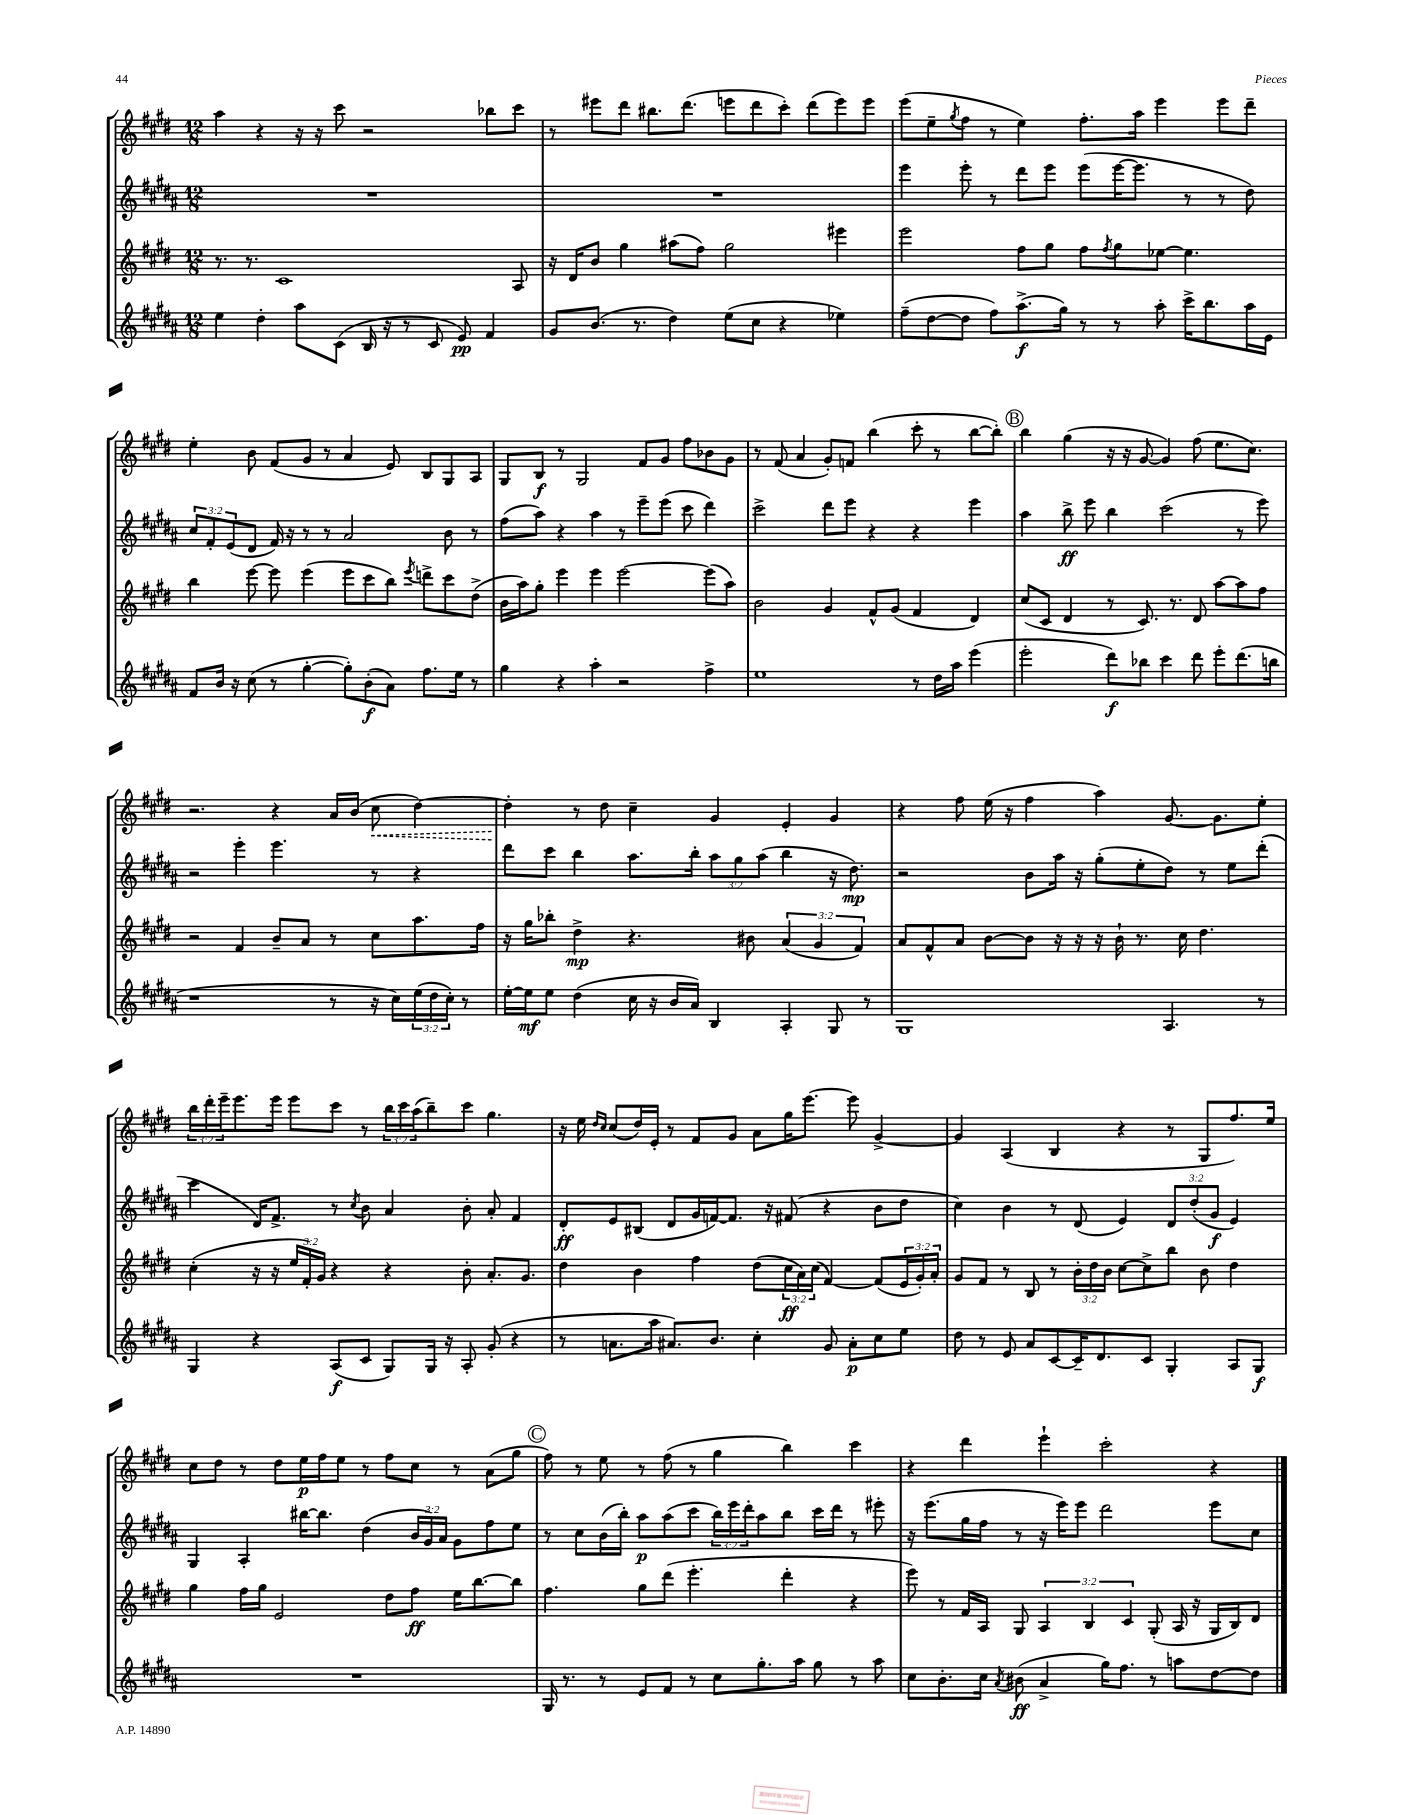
<<
\new StaffGroup <<
\new Staff = "s0" {
    \clef treble \key e \major \numericTimeSignature \time 12/8 \override Staff.TupletNumber.text = #tuplet-number::calc-fraction-text
    a''4 r4 r16 r16 cis'''8 r2 bes''8 cis'''8 |
    r8 eis'''8 dis'''8 bis''8. dis'''8.( e'''8 dis'''8 cis'''8-.) dis'''8( e'''8) e'''8 |
    e'''8( e''8-- \acciaccatura { gis''8 } fis''8 r8 e''4) fis''8.-. a''16 e'''4 e'''8 dis'''8-- |
    e''4-. b'8 fis'8( gis'8 r8 a'4 e'8) b8 gis8 a8 |
    gis8 b8\f r8 gis2 fis'8 gis'8 fis''8 bes'8 gis'8 |
    r8 fis'8( a'4 gis'8-.) f'8 b''4( cis'''8-. r8 b''8~ b''8-.) |
    \mark \markup { \circle "B" } b''4 gis''4( r16 r16 gis'8~ gis'4) fis''8( e''8. cis''8.) |
    r2. r4 a'16 b'16( \once \override Hairpin.style = #'dashed-line cis''8\< dis''4~) |
    dis''4-.\! r8 dis''8 cis''4-- gis'4 e'4-. gis'4 |
    r4 fis''8 e''16( r16 fis''4 a''4) gis'8.~ gis'8. e''8-. |
    \tuplet 3/2 { b''16 dis'''16-. e'''16-- } e'''8. e'''16 e'''8 cis'''8 r8 \tuplet 3/2 { b''16 cis'''16 a''16( } b''8--) cis'''8 gis''4. |
    r16 e''16 \grace { dis''16 cis''16 } cis''8( dis''16) e'16-. r8 fis'8 gis'8 a'8 gis''16 e'''8.~ e'''8 gis'4~-> |
    gis'4 a4( b4 r4 r8 gis8 fis''8.) e''16 |
    cis''8 dis''8 r8 dis''8 e''16\p fis''16 e''8 r8 fis''8 cis''8 r8 a'8( gis''8 |
    \mark \markup { \circle "C" } fis''8) r8 e''8 r8 fis''8( r8 gis''4 b''4) cis'''4 |
    r4 dis'''4 e'''4-! cis'''2-. r4 \bar "|." |
}
\new Staff = "s1" {
    \clef treble \key b \major \numericTimeSignature \time 12/8 \override Staff.TupletNumber.text = #tuplet-number::calc-fraction-text
    R1. |
    R1. |
    e'''4 e'''8-. r8 dis'''8 e'''8 e'''8( e'''16~ e'''8. r8 r8 dis''8) |
    \tuplet 3/2 { cis''8 fis'8-. e'8( } dis'8 fis'16) r16 r8 r8 ais'2 b'8 r8 |
    fis''8( ais''8) r4 ais''4 r8 e'''8-- e'''8( cis'''8 dis'''4) |
    cis'''2-> dis'''8 e'''8 r4 r4 e'''4 |
    \mark \markup { \circle "B" } ais''4 b''8->\ff e'''8 b''4 cis'''2( r8 e'''8) |
    r2 e'''4-. e'''4. r8 r4 |
    dis'''8 cis'''8 b''4 ais''8. b''16-. \tuplet 3/2 { ais''8 gis''8 ais''8( } b''4 r16 dis''8.\mp) |
    r2 b'8 ais''16 r16 gis''8-.( e''8-. dis''8) r8 e''8 dis'''8-.( |
    cis'''4 dis'16) fis'8.-> r8 \acciaccatura { cis''8 } b'8 ais'4 b'8-. ais'8-. fis'4 |
    dis'8-.\ff e'8 bis8( dis'8 gis'16 f'16~) f'8. r16 fis'8( r4 b'8 dis''8 |
    cis''4) b'4 r8 dis'8( e'4) \tuplet 3/2 { dis'8 dis''8-.( gis'8\f } e'4) |
    gis4 ais4-. bis''16~ bis''8. dis''4( \tuplet 3/2 { b'16 gis'16) ais'16 } gis'8 fis''8 e''8 |
    \mark \markup { \circle "C" } r8 cis''8 b'16( b''16-.) ais''8\p ais''8( cis'''8 \tuplet 3/2 { b''16) e'''16 dis'''16-. } ais''8 b''8 cis'''16 dis'''16 r8 eis'''8-. |
    r16 e'''8.( gis''16 fis''16 r8 r16 e'''16) e'''8 dis'''2 e'''8 cis''8 \bar "|." |
}
\new Staff = "s2" {
    \clef treble \key e \major \numericTimeSignature \time 12/8 \override Staff.TupletNumber.text = #tuplet-number::calc-fraction-text
    r8. r8. cis'1 a8 |
    r16 dis'16 b'8 gis''4 ais''8( fis''8) gis''2 eis'''4 |
    e'''2 fis''8 gis''8 fis''8 \acciaccatura { fis''8 } gis''8 ees''8~ ees''4. |
    b''4 e'''8~ e'''8 e'''4( e'''8 cis'''8 b''8) \acciaccatura { e'''8 } d'''8-> cis'''8 dis''8->( |
    b'16 a''16) gis''8-. e'''4 e'''4 e'''2~ e'''8( a''8) |
    b'2 gis'4 fis'8-^ gis'8( fis'4 dis'4) |
    \mark \markup { \circle "B" } cis''8( cis'8 dis'4 r8 cis'8.) r8. dis'8 a''8~ a''8 fis''8 |
    r2 fis'4 b'8-- a'8 r8 cis''8 a''8. fis''16 |
    r16 gis''16 bes''8-. dis''4->\mp r4. bis'8 \tuplet 3/2 { a'4( gis'4 fis'4) } |
    a'8 fis'8-^ a'8 b'8~ b'8 r16 r16 r16 b'16-! r8. cis''16 dis''4. |
    cis''4-.( r16 r16 \tuplet 3/2 { e''16 fis'16-.) gis'16 } r4 r4 b'8-. a'8.-. gis'8. |
    dis''4 b'4 fis''4 dis''8( \tuplet 3/2 { cis''16\ff a'16) cis''16( } fis'4~) fis'8( \tuplet 3/2 { e'16 gis'16-.) a'16-. } |
    gis'8 fis'8 r8 b8 r8 \tuplet 3/2 { b'16-. dis''16 b'16 } cis''8~ cis''8-> b''8 b'8 dis''4 |
    gis''4 fis''16 gis''16 e'2 dis''8 fis''8\ff e''16 b''8.~ b''8 |
    \mark \markup { \circle "C" } fis''4. gis''8 dis'''8( e'''4.-. dis'''4-. r4 |
    e'''8) r8 fis'16 a16 gis8 \tuplet 3/2 { a4 b4 cis'4 } gis8-.( a16 r16 gis16 b16) dis'8 \bar "|." |
}
\new Staff = "s3" {
    \clef treble \key b \major \numericTimeSignature \time 12/8 \override Staff.TupletNumber.text = #tuplet-number::calc-fraction-text
    e''4 dis''4-. ais''8 cis'8( b16 r16 r8 cis'8 e'8\pp) fis'4 |
    gis'8 b'8.( r8. dis''4) e''8( cis''8 r4 ees''4) |
    fis''8--( dis''8~ dis''8 fis''8) ais''8.->\f( gis''16) r8 r8 ais''8-. cis'''16-> b''8. ais''16 e'16 |
    fis'8 b'16 r16 cis''8( r8 gis''4~-. gis''8-.) b'8-.\f( ais'8) fis''8. e''16 r8 |
    gis''4 r4 ais''4-. r2 fis''4-> |
    e''1 r8 dis''16 ais''16 e'''4( |
    \mark \markup { \circle "B" } e'''2-. dis'''8\f) bes''8 cis'''4 dis'''8 e'''8-. dis'''8.( b''16 |
    r1 r8 r16 cis''16) \tuplet 3/2 { e''16( dis''16 cis''16-.) } r8 |
    e''16~-. e''16\mf e''8 dis''4( cis''16 r16 b'16 ais'16) b4 ais4-. gis8 r8 |
    gis1 ais4. r8 |
    gis4 r4 ais8\f( cis'8 gis8) gis16 r16 ais8-. gis'8-.( r4 |
    r8 a'8. ais''16 ais'8.) b'8. cis''4-. gis'8 ais'8-.\p cis''8 e''8 |
    dis''8 r8 e'8 ais'8 cis'8~ cis'16-- dis'8. cis'8 gis4-. ais8 gis8\f |
    R1. |
    \mark \markup { \circle "C" } gis16 r8. r8 e'8 fis'8 r8 cis''8 gis''8.-. ais''16 gis''8 r8 ais''8 |
    cis''8 b'8.-. cis''16 \acciaccatura { ais'8 } bis'8\ff( ais'4-> gis''16) fis''8. r8 a''8 dis''8~ dis''8 \bar "|." |
}
>>
>>
\layout { \context { \Score \remove "Bar_number_engraver" } }
